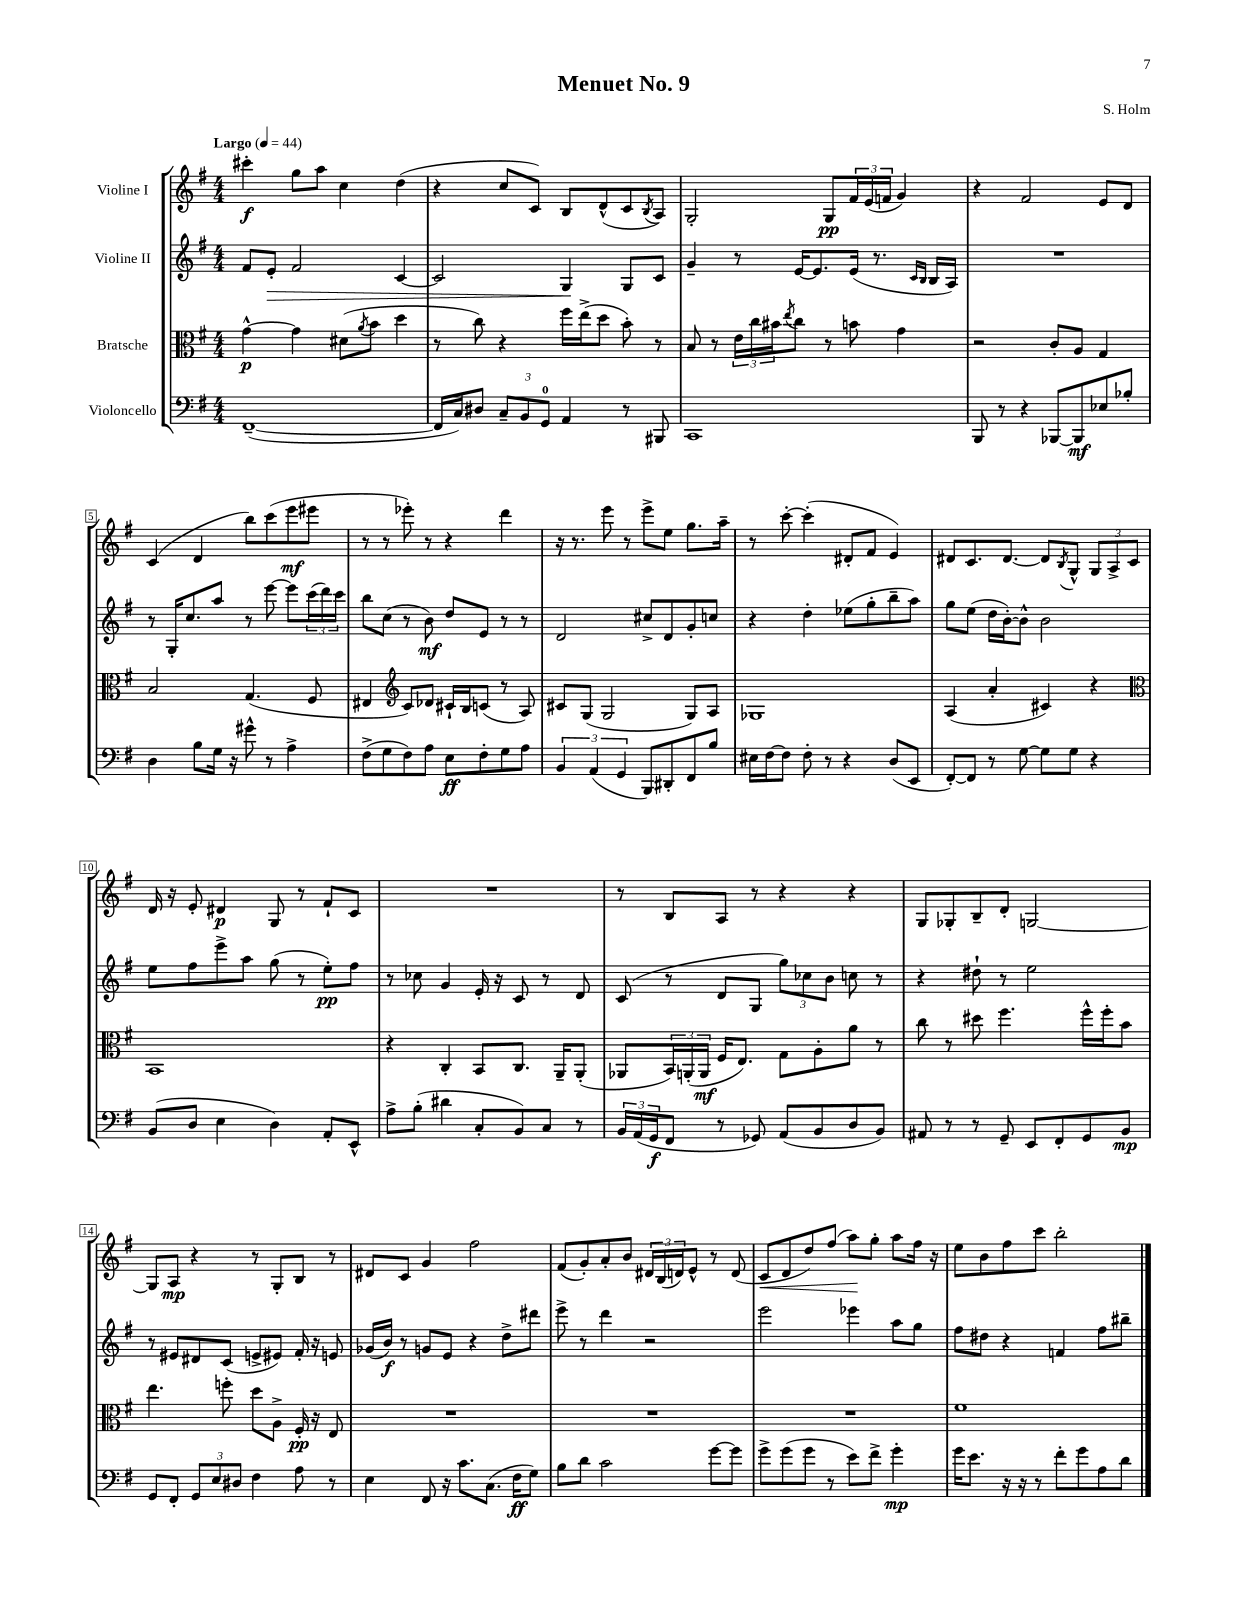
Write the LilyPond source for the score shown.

\header { title = "Menuet No. 9" composer = "S. Holm" }
<<
\new StaffGroup <<
\new Staff = "s0" \with { instrumentName = "Violine I" } {
    \clef treble \key g \major \numericTimeSignature \time 4/4 \tempo "Largo" 4 = 44
    cis'''4-.\f g''8 a''8 c''4 d''4( |
    r4 c''8 c'8) b8 d'8-^( c'8 \acciaccatura { b8 } a8) |
    g2-. g8\pp \tuplet 3/2 { fis'16 e'16( f'16 } g'4) |
    r4 fis'2 e'8 d'8 |
    c'4( d'4 b''8) c'''8( e'''8\mf eis'''8 |
    r8 r8 ees'''8-.) r8 r4 d'''4 |
    r16 r8. e'''8 r8 e'''8-> e''8 g''8. a''16-- |
    r8 c'''8~-. c'''4-.( dis'8-. fis'8 e'4) |
    dis'8 c'8. dis'8.~ dis'8 \acciaccatura { b8 } g8-^ \tuplet 3/2 { g8 a8-> c'8 } |
    d'16 r16 e'8-. dis'4\p g8 r8 fis'8-! c'8 |
    R1 |
    r8 b8 a8 r8 r4 r4 |
    g8 ges8-. b8-- d'8-. g2~ |
    g8 a8\mp r4 r8 g8-. b8 r8 |
    dis'8 c'8 g'4 fis''2 |
    fis'8( g'8-.) a'8-. b'8 \tuplet 3/2 { dis'16 b16( d'16) } e'8-^ r8 d'8( |
    c'8\< d'8 d''8) fis''8( a''8\!) g''8-. a''8 fis''16 r16 |
    e''8 b'8 fis''8 c'''8 b''2-. \bar "|." |
}
\new Staff = "s1" \with { instrumentName = "Violine II" } {
    \clef treble \key g \major \numericTimeSignature \time 4/4
    fis'8 e'8-.\> fis'2 c'4~ |
    c'2 g4\! g8 c'8 |
    g'4-- r8 e'16~ e'8. e'16( r8. \grace { c'16 b16 } b16 a16) |
    R1 |
    r8 g16-. c''8. a''8 r8 e'''8~ e'''8 \tuplet 3/2 { c'''16( d'''16) c'''16 } |
    b''8 c''8( r8 b'8\mf) d''8 e'8 r8 r8 |
    d'2 cis''8-> d'8 g'8-. c''8 |
    r4 d''4-. ees''8( g''8-. b''8-- a''8) |
    g''8 e''8( d''16 b'16~-.) b'8-^ b'2 |
    e''8 fis''8 e'''8-> a''8 g''8( r8 e''8-.\pp) fis''8 |
    r8 ces''8 g'4 e'16-. r16 c'8 r8 d'8 |
    c'8( r8 d'8 g8 \tuplet 3/2 { g''8) ces''8 b'8 } c''8 r8 |
    r4 dis''8-! r8 e''2 |
    r8 eis'8 dis'8 c'8( e'8-> eis'8) fis'16-. r16 e'8 |
    ges'16( b'16\f) r8 g'8 e'8 r4 d''8-> dis'''8 |
    e'''8-> r8 d'''4 r2 |
    e'''2 ees'''4 a''8 g''8 |
    fis''8 dis''8 r4 f'4 fis''8 bis''8-- \bar "|." |
}
\new Staff = "s2" \with { instrumentName = "Bratsche" } {
    \clef alto \key g \major \numericTimeSignature \time 4/4
    g'4~-^\p g'4 dis'8( \acciaccatura { a'8 } b'8 d''4 |
    r8 c''8) r4 fis''16 e''16->( d''8 b'8-.) r8 |
    b8 r8 \tuplet 3/2 { e'16 c''16 bis'16 } \acciaccatura { e''8 } c''8 r8 b'8 g'4 |
    r2 c'8-. a8 g4 |
    b2 g4.( fis8 |
    eis4 \clef treble c'8) des'8 cis'16-! b16 c'8( r8 a8) |
    cis'8 g8( g2 g8) a8 |
    ges1 |
    a4( a'4-. cis'4) r4 |
    \clef alto b,1 |
    r4 c4-. b,8 c8. a,16-- a,8-.( |
    aes,8 \tuplet 3/2 { b,16) a,16-.( a,16\mf } fis16 e8.) g8 a8-. a'8 r8 |
    c''8 r8 dis''8 fis''4. fis''16-^ fis''16-. b'8 |
    e''4. f''8-. d''8 a8-> fis16-.\pp r16 e8 |
    R1 |
    R1 |
    R1 |
    fis'1 \bar "|." |
}
\new Staff = "s3" \with { instrumentName = "Violoncello" } {
    \clef bass \key g \major \numericTimeSignature \time 4/4
    fis,1~--( |
    fis,16 c16) dis8 \tuplet 3/2 { c8-- b,8 g,8-0 } a,4 r8 bis,,8 |
    c,1 |
    b,,8 r8 r4 bes,,8~ bes,,8\mf ees8 bes8-. |
    d4 b8 g16 r16 gis'8-^ r8 a4-> |
    fis8->( g8 fis8) a8 e8\ff fis8-. g8 a8 |
    \tuplet 3/2 { b,4 a,4( g,4 } b,,8) dis,8-. fis,8 b8 |
    eis16 fis16~ fis8 fis8-. r8 r4 d8( e,8 |
    fis,8~-.) fis,8 r8 g8~ g8 g8 r4 |
    b,8( d8 e4 d4) a,8-. e,8-^ |
    a8-> b8-.( dis'4 c8-. b,8) c8 r8 |
    \tuplet 3/2 { b,16 a,16( g,16\f } fis,8 r8 ges,8) a,8( b,8 d8 b,8) |
    ais,8 r8 r8 g,8-- e,8 fis,8-. g,8 b,8\mp |
    g,8 fis,8-. \tuplet 3/2 { g,8 e8 dis8 } fis4 a8 r8 |
    e4 fis,8 r16 c'8. c8.( fis16\ff g8) |
    b8 d'8 c'2 g'8~ g'8 |
    g'8-> g'8( g'8 r8 e'8) fis'8-> g'4-.\mp |
    g'16 e'8. r16 r16 r8 fis'8-. g'8 a8 d'8 \bar "|." |
}
>>
>>
\layout { \context { \Score \override BarNumber.stencil = #(make-stencil-boxer 0.1 0.3 ly:text-interface::print) } }
